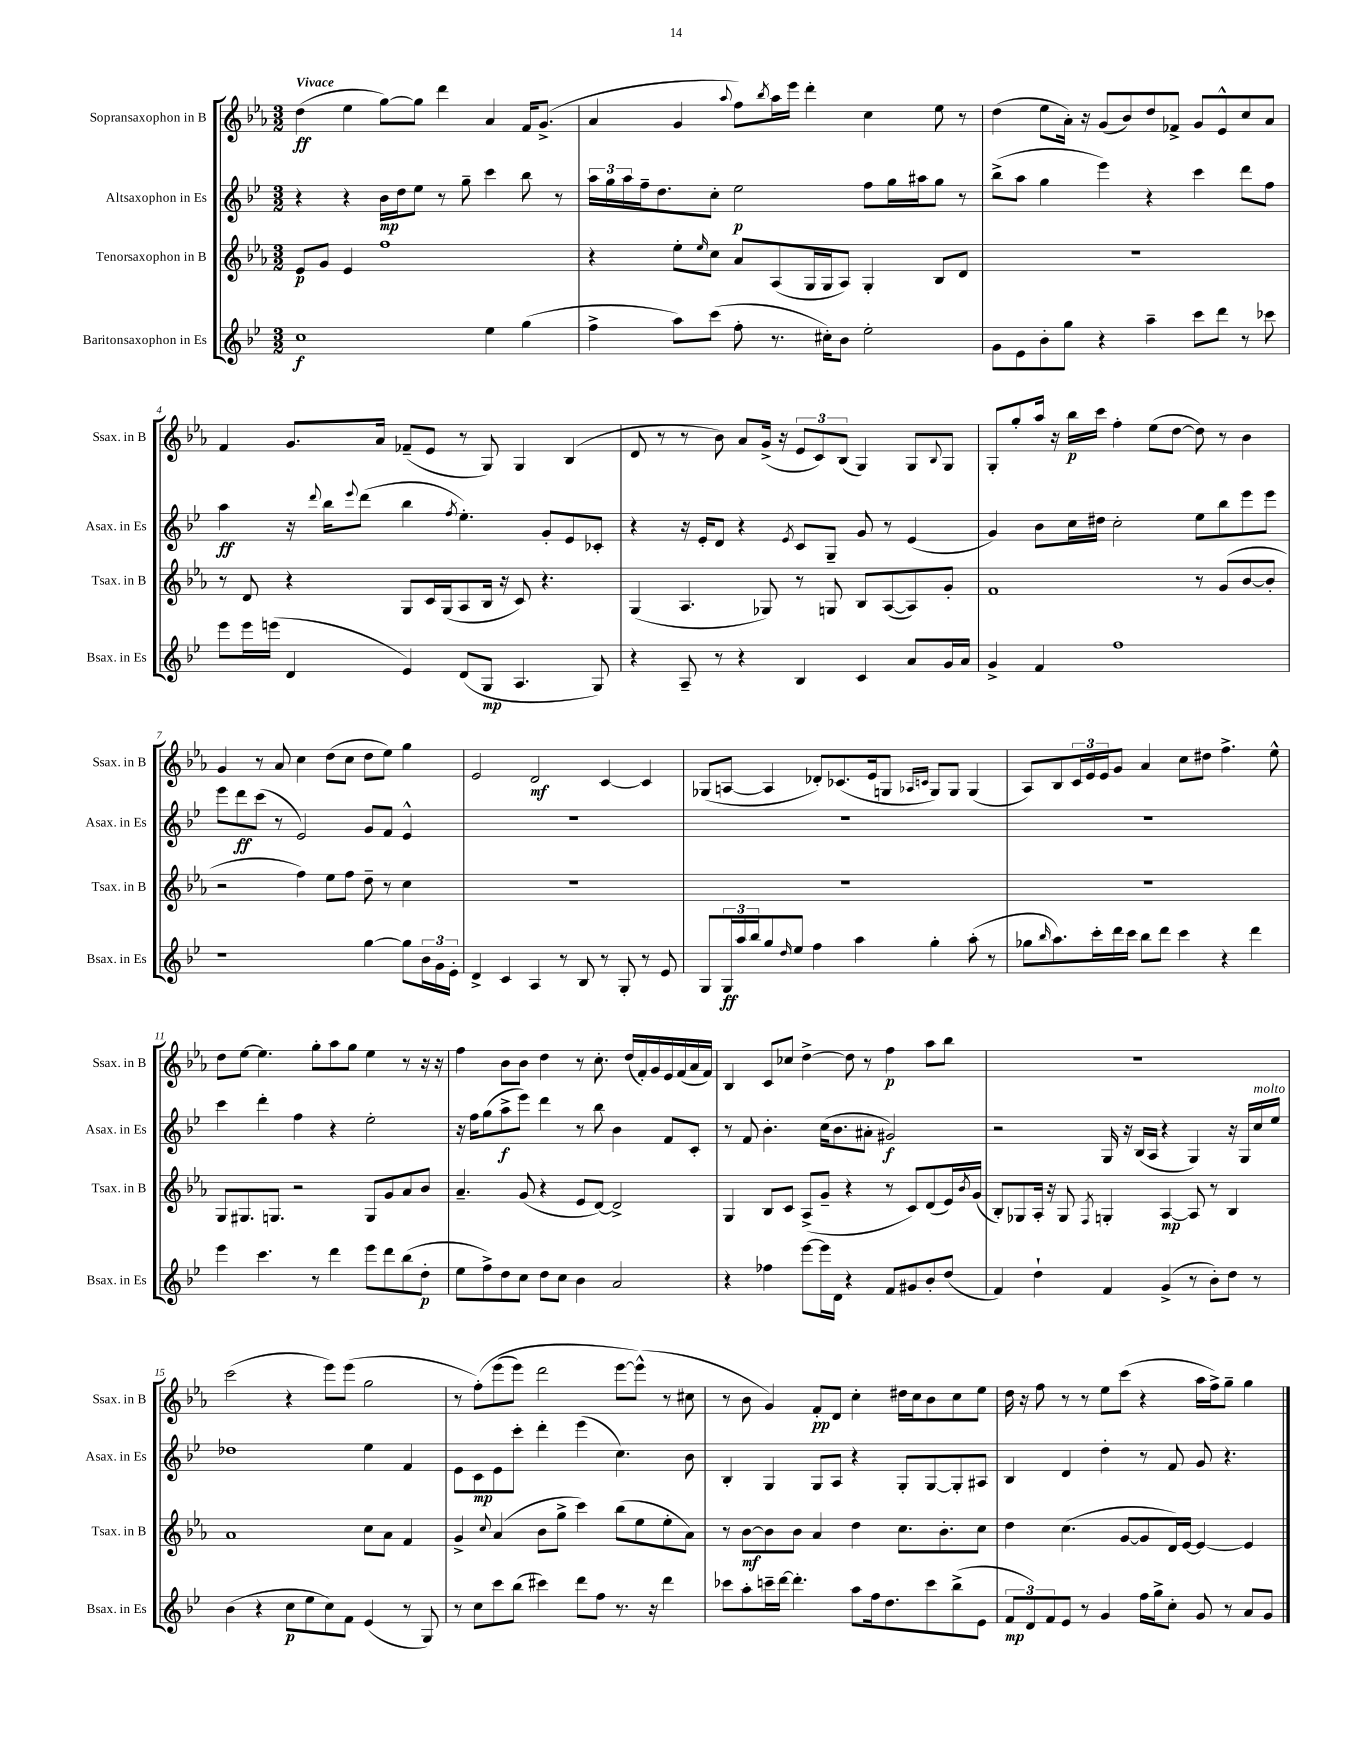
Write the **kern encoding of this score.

**kern	**kern	**kern	**kern
*staff4	*staff3	*staff2	*staff1
*clefG2	*clefG2	*clefG2	*clefG2
*k[b-e-]	*k[b-e-a-]	*k[b-e-]	*k[b-e-a-]
*M3/2	*M3/2	*M3/2	*M3/2
1cc	8e-	4r	(4dd
.	8g	.	.
.	4e-	4r	4ee-
.	1ff	16b-	[8gg)
.	.	16dd	.
.	.	8ee-	8gg]
.	.	8r	4ddd
.	.	8gg~	.
4ee-	.	4ccc	4a-
(4gg	.	8bb-	16f
.	.	.	(8.g^
.	.	8r	.
=	=	=	=
4ff^	4r	24aa	4a-
.	.	24gg	.
.	.	24aa	.
.	.	16ff~	.
.	.	8.dd	.
8aa)	8ee-'	.	4g
.	16qqee-	.	.
(8ccc	8cc	8cc'	.
.	.	.	8qqaa-
8ff'	8a-	2ee-	8ff)
.	.	.	8qbb-
8.r	(8A-	.	16aa-
.	.	.	16eee-
.	16G	.	4ddd'
16cc#')	16G	.	.
8b-	8A-)	.	.
2ee-'	4G'	8ff	4cc
.	.	16gg	.
.	.	16aa#	.
.	8B-	8gg	8ee-
.	8d	8r	8r
=	=	=	=
8g	1.r	(8bb-^	(4dd
8e-	.	8aa	.
8b-'	.	4gg	8ee-
8gg	.	.	16a-')
.	.	.	16r
4r	.	4eee-)	(8g
.	.	.	8b-)
4aa~	.	4r	8dd
.	.	.	8f-^
8ccc	.	4ccc	8g
8ddd	.	.	8e-^^
8r	.	8ddd	8cc
8ccc-	.	8ff	8a-
=	=	=	=
8eee-	8r	4aa	4f
16eee-	8d	.	.
(16eee	.	.	.
4d	4r	16r	8.g
.	.	8qqddd	.
.	.	16bb-	.
.	.	8qqeee-	.
.	.	(8ddd	.
.	.	.	16a-
4e-)	8G	4bb-	(8f-~
.	16c	.	8e-
.	(16G	.	.
.	.	8qff	.
(8d	8A-	4.ee-')	8r
8G	16B-	.	8G)
.	16r	.	.
4.A	8c)	.	4G
.	4.r	8g'	.
.	.	8e-	(4B-
8G)	.	8c-'	.
=	=	=	=
4r	(4G	4r	8d
.	.	.	8r
8A~	4.A-	16r	8r
.	.	16e-'	.
8r	.	8d	8b-)
4r	.	4r	8a-
.	8G-)	.	(16g^
.	.	.	16r
.	.	8qe-	.
4B-	8r	8c	12e-
.	.	.	12c)
.	8G	8G~	.
.	.	.	(12B-
4c	8B-	8g	4G)
.	([8A-	8r	.
8a	8A-])	(4e-	8G
.	.	.	8qqB-
16g	8g'	.	8G
16a	.	.	.
=	=	=	=
4g^	1f	4g)	8G'
.	.	.	8gg'
4f	.	8b-	16aa-
.	.	.	16r
.	.	16cc	16bb-
.	.	16dd#	16ccc
1ff	.	2cc'	4ff'
.	.	.	(8ee-
.	.	.	[8dd
.	8r	8ee-	8dd])
.	(8g	8bb-	8r
.	[8b-	8eee-	4b-
.	8b-']	8eee-	.
=	=	=	=
1r	2r	8eee-	4g
.	.	8ddd	.
.	.	(8ccc	8r
.	.	8r	8a-
.	4ff)	2e-)	4cc
.	8ee-	.	(8dd
.	8ff	.	8cc
[4gg	8dd~	8g	8dd
.	8r	8f	8ee-)
8gg]	4cc	4e-^^	4gg
24b-	.	.	.
24g	.	.	.
24e-'	.	.	.
=	=	=	=
4d^	1.r	1.r	2e-
4c	.	.	.
4A	.	.	2d
8r	.	.	.
8B-	.	.	.
8r	.	.	[4c
8G'	.	.	.
8r	.	.	4c]
8e-	.	.	.
=	=	=	=
8G	1.r	1.r	(8G-
24G	.	.	[8A
24aa	.	.	.
24bb-	.	.	.
8gg	.	.	4A]
16qqdd	.	.	.
8ee-	.	.	.
4ff	.	.	8d-')
.	.	.	(8.c-
4aa	.	.	.
.	.	.	16e-
.	.	.	8G
.	.	.	16qqA-
.	.	.	16qqc
4gg'	.	.	8G)
.	.	.	8G
(8aa'	.	.	(4G
8r	.	.	.
=	=	=	=
8gg-	1.r	1.r	8A-)
16qqbb-	.	.	.
8.aa)	.	.	8B-
.	.	.	24c
.	.	.	24e-
16ccc'	.	.	.
.	.	.	24e-
16ddd	.	.	8g
16ccc	.	.	.
8bb-	.	.	4a-
8ddd	.	.	.
4ccc	.	.	8cc
.	.	.	8dd#
4r	.	.	4.ff^
4ddd	.	.	.
.	.	.	8ee-^^
=	=	=	=
4eee-	8G	4ccc	8dd
.	8.G#	.	[8ee-
4.ccc	.	4ddd'	4.ee-]
.	8.G	.	.
.	2r	4ff	.
8r	.	.	8gg'
4ddd	.	4r	8aa-
.	.	.	8gg
8eee-	8G	2ee-'	4ee-
8ddd	8g	.	.
(8bb-	8a-	.	8r
8dd'	8b-	.	16r
.	.	.	16r
=	=	=	=
8ee-	4.a-~	16r	4ff
.	.	16ff	.
8ff^)	.	(8gg	.
8dd	.	8aa^	8b-
8cc	(8g	8eee-)	8b-
8dd	4r	4ddd	4dd
8cc	.	.	.
4b-	8e-	8r	8r
.	[8d)	8bb-	8.cc'
2a	2d^]	4b-	.
.	.	.	(16dd
.	.	.	16f')
.	.	.	16g
.	.	8f	16e-
.	.	.	(16f
.	.	8c'	16a-
.	.	.	16f)
=	=	=	=
4r	4G	8r	4B-
.	.	8f	.
4ff-	8B-	4.b-'	8c
.	8c	.	8cc-
[8eee-	(8A-^	.	[4dd^
16eee-]	8g~	(16cc	.
16d	.	8.b-	.
4r	4r	.	8dd]
.	.	8a#'	8r
8f	8r	2g#)	4ff
8g#	8c)	.	.
8b-'	(8d	.	8aa-
(8dd	16e-)	.	8bb-
.	8qb-	.	.
.	(16g	.	.
=	=	=	=
4f)	8B-')	2r	1.r
.	8G-	.	.
4dd`	16A-'	.	.
.	16r	.	.
.	8G-	.	.
.	8qF	.	.
4f	4G'	16G	.
.	.	16r	.
.	.	(16B-	.
.	.	16A	.
(4g^	[4A-	4r	.
8r	8A-]	4G)	.
8b-')	8r	.	.
8dd	4B-	16r	.
.	.	16G	.
8r	.	16cc	.
.	.	16ee-	.
=	=	=	=
(4b-	1a-	1dd-	(2ccc
4r	.	.	.
8cc	.	.	4r
8ee-	.	.	.
8cc)	.	.	8eee-)
8f	.	.	(8eee-
(4e-	8cc	4ee-	2gg
.	8a-	.	.
8r	4f	4f	.
8G)	.	.	.
=	=	=	=
8r	4g^	8e-	8r
8cc	.	8c	&(8ff')
.	8qqcc	.	.
8ccc	(4a-	8e-	(8eee-
(8bb-	.	8ccc'	8eee-)
4ccc#)	8b-	4ddd'	2ddd
.	8gg^	.	.
8ddd	4ccc)	(4eee-	.
8ff	.	.	.
8.r	(8bb-	4.cc)	[8eee-
.	8ee-	.	(8eee-^^]&)
16r	.	.	.
4ddd	8ee-'	.	8r
.	8a-)	8b-	8cc#
=	=	=	=
8ccc-	8r	4B-'	8r
8aa'	[8b-	.	8b-
16ccc~	8b-]	4G	4g)
[16ddd	.	.	.
4.ddd']	8b-	.	.
.	4a-	8G	8f'
.	.	8A	8d
8aa	4dd	4r	4cc'
16ff	.	.	.
8.dd	.	.	.
.	8.cc	8G'	16dd#
.	.	.	16cc
8ccc	.	[8G	8b-
.	8.b-'	.	.
(8bb-^	.	8G']	8cc
8e-	8cc	8A#	8ee-
=	=	=	=
12f	4dd	4B-	16dd
.	.	.	16r
12d)	.	.	.
.	.	.	8ff
12f	.	.	.
8e-	(4.cc	4d	8r
8r	.	.	8r
4g	.	4dd'	8ee-
.	[8g	.	(8ccc
16ff	8g]	8r	4r
16gg^	.	.	.
8cc'	16d)	8f	.
.	[16e-	.	.
8g	4e-_	8g	16aa-
.	.	.	16ff^)
8r	.	4.r	8gg~
8a	4e-]	.	4gg
8g	.	.	.
==	==	==	==
*-	*-	*-	*-
